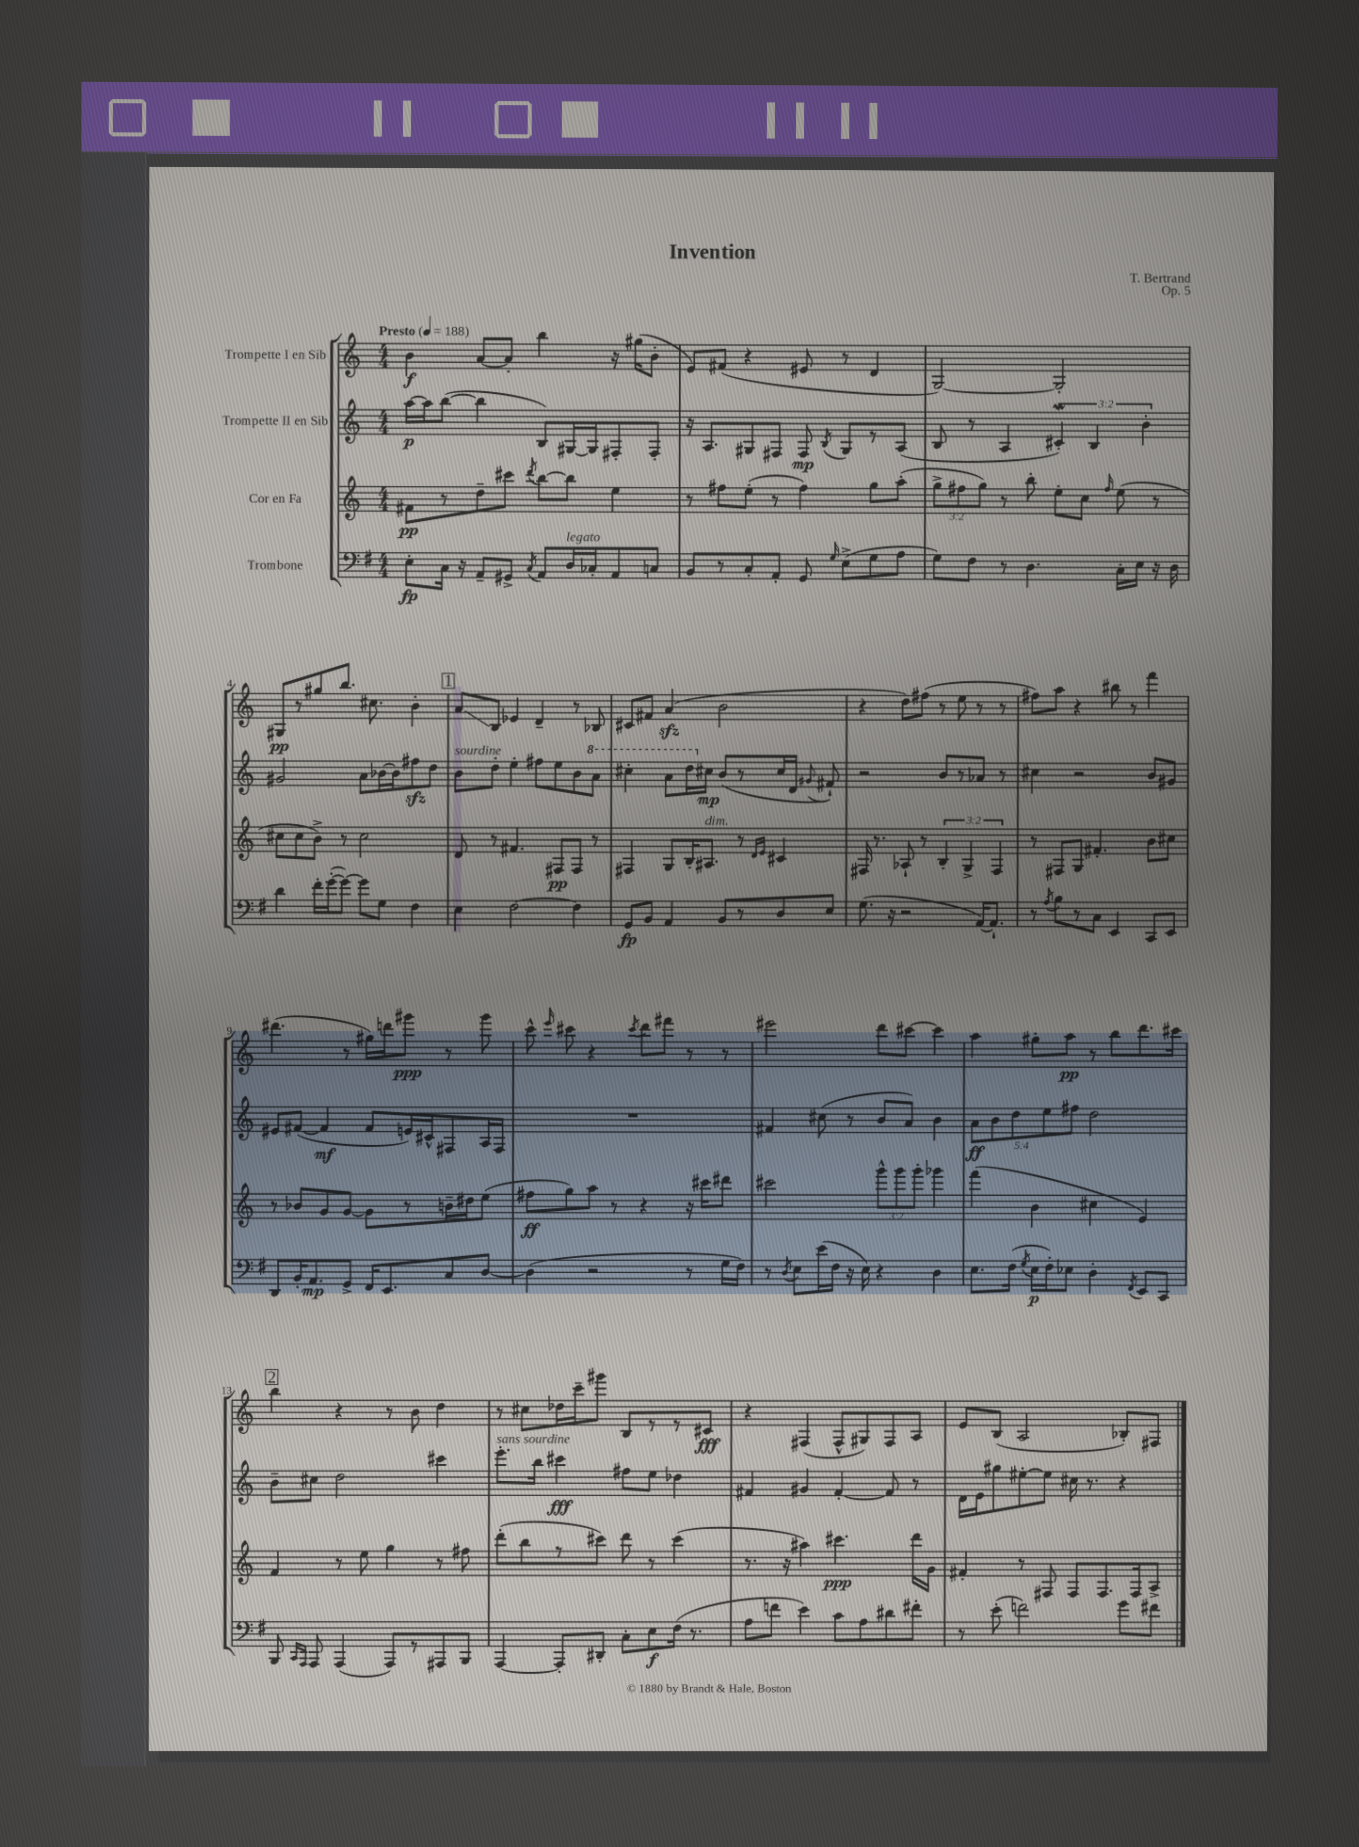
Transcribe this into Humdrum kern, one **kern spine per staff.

**kern	**kern	**kern	**kern
*staff4	*staff3	*staff2	*staff1
*clefF4	*clefG2	*clefG2	*clefG2
*k[f#]	*k[]	*k[]	*k[]
*M4/4	*M4/4	*M4/4	*M4/4
*MM188	*MM188	*MM188	*MM188
8E'	8f#	[16aa	4b
.	.	16aa]	.
16C	8r	([8bb	.
16r	.	.	.
8AA~	8dd~	4bb]	[8a
8GG#^	8ccc#	.	8a']
8qC	8qddd	.	.
8AA	[8bb	8B)	4bb
16D	8bb]	[16G#	.
16C-'	.	16G#]	.
8AA	4ee	8F#'	16r
.	.	.	(16gg#
8C	.	8F#'	8b'
=	=	=	=
8BB	8r	16r	8e)
.	.	8.A	.
8r	8ff#	.	(8f#
8C'	(8ee'	8G#	4r
8AA'	8r	8F#	.
8GG	4ff#)	8F#	8e#
16qqG	.	8qB	.
(8E^	.	8G#	8r
8G	8gg	8r	4d
8A	(8aa'	(8A	.
=	=	=	=
8G)	12gg^	8B	[2G)
.	12ff#	.	.
8F#	.	8r	.
.	12gg)	.	.
8r	8r	4A	.
4.D	8bb'	.	.
.	8ee'	6c#')	2G']
.	8cc	.	.
.	.	6B	.
.	16qqff#	.	.
16C'	(8ee	.	.
16E	.	.	.
.	.	6b'	.
16r	8r	.	.
16D	.	.	.
=	=	=	=
4d	8cc#	2g#	8G#
.	8cc#	.	8r
16f#'	8b^)	.	8gg#
([16g'	.	.	.
8g_)	8r	.	8.bb
8g]	2cc#	8a	.
.	.	.	8.cc#
8G	.	[16b-	.
.	.	16b-]	.
4F#	.	8ff#	4b'
.	.	8dd	.
=	=	=	=
4E	8d	8b	8a
.	8r	8dd'	8B
[2F#	4.f#	4ee'	4e-
.	.	8ff#	4d~
.	8F#	8ee	.
4F#]	8F#	8b	8r
.	8r	8aa	8B-
=	=	=	=
8GG	4F#	4ccc#'	8c#
8BB	.	.	8f#
4AA	8G	8aa	(4a
.	16B'	16ddd	.
.	8.A#	16cc#	.
8BB	.	(8b	2b
8r	8r	8r	.
.	16qqd	.	.
.	16qqe	.	.
8D	4c#	16cc#	.
.	.	16d	.
.	.	8qqg#	.
8E	.	8f#`)	.
=	=	=	=
(8.G	16F#	2r	4r
.	8.r	.	.
16r	.	.	.
2r	8A-`	.	8dd)
.	8r	.	(8ff#
.	6B'	8b	8r
.	.	8r	8ee
.	6G^	.	.
[16AA)	.	8a-	8r
8.AA`]	.	.	.
.	6F#	.	.
.	.	8r	8r
=	=	=	=
8r	8r	4cc#	8ff#)
8qA	.	.	.
8B	8F#	.	8aa
8r	8G	2r	4r
8C	4.f#'	.	.
4EE	.	.	8bb#
.	.	.	8r
8CC	8b	8b	4fff
8EE	8cc#	8g#	.
=	=	=	=
8DD	8r	8e#	(4.ddd#
16BB'	8b-	([8f#	.
8.AA	.	.	.
.	8g	4f#]	.
8GG^	[8g	.	8r
16FF#	8g]	8f#	16gg#)
8.EE	.	.	16ddd
.	8r	16e)	8ggg#
.	.	16c#^^	.
8C	16b~	8F#	8r
.	16dd#	.	.
[8D	(8ee	16A	8ggg#
.	.	16F#	.
=	=	=	=
(4D]	8ff#	1r	8ccc^^
.	.	.	16qqeee
.	8gg)	.	8ccc#
2r	8aa	.	4r
.	8r	.	.
.	.	.	8qccc#
.	4r	.	8ddd
.	.	.	8fff#
8r	16r	.	8r
.	16ccc#	.	.
16G	8ddd#	.	8r
16F#)	.	.	.
=	=	=	=
8r	2ccc#	4f#	2eee#
8qD	.	.	.
8E	.	.	.
(16e	.	(8cc#	.
16F#	.	.	.
16r	.	8r	.
16E)	.	.	.
4r	12ggg^^	8b	8ddd
.	12ggg	.	.
.	.	8a)	[8ccc#
.	12ggg'	.	.
4D	4ggg-	4b	4ccc#]
=	=	=	=
8.E	(4fff	10a	4aa
.	.	10b	.
(16F#	.	.	.
.	.	10dd	.
8qG	.	.	.
16E	4b	.	8gg#'
.	.	10ee	.
16F#')	.	.	.
8E-	.	.	8aa
.	.	10ff#	.
4D'	4cc#	2dd	8r
.	.	.	8bb
8qFF#	.	.	.
8EE	4e)	.	8.ddd
8CC	.	.	.
.	.	.	16ccc#
=	=	=	=
8BBB	4f	8b~	4bb
16qqCC	.	.	.
16qqAAA	.	.	.
8AAA	.	8cc#	.
(4AAA	8r	2dd	4r
.	8ee	.	.
8AAA)	4gg	.	8r
8r	.	.	8b
8AAA#	8r	4ccc#	4dd
8BBB	8ff#	.	.
=	=	=	=
[4AAA	(8ddd'	8.eee'	8r
.	8bb	.	8cc#
.	.	16bb	.
8AAA']	8r	4ccc#	16dd-
.	.	.	16ccc~
8DD#'	8ccc#)	.	8ggg#
8C'	8ddd	8ff#	8B
8E	8r	8ee	8r
(16F#	(4ccc#	4dd-	8r
8.r	.	.	.
.	.	.	8c#
=	=	=	=
8A	8.r	4f#	4r
8f	.	.	.
.	16r	.	.
4e)	4aa#)	4g#	(4F#
8c	4.ccc#	[4f#'	8F#^^
8A	.	.	8G#)
8d#	.	8f#]	8F#
8f#'	16ddd	8r	8A
.	16g	.	.
=	=	=	=
8r	4f#'	16d	8e
.	.	16e	.
(8e'	.	8gg#	(8B
2f)	8r	[8ee#'	2A
.	8F#	8ee#]	.
.	8F#	16cc#	.
.	.	8.r	.
.	8.F#	.	.
8g	.	4r	8B-')
.	16F#	.	.
8f#	8A^	.	8F#
==	==	==	==
*-	*-	*-	*-
